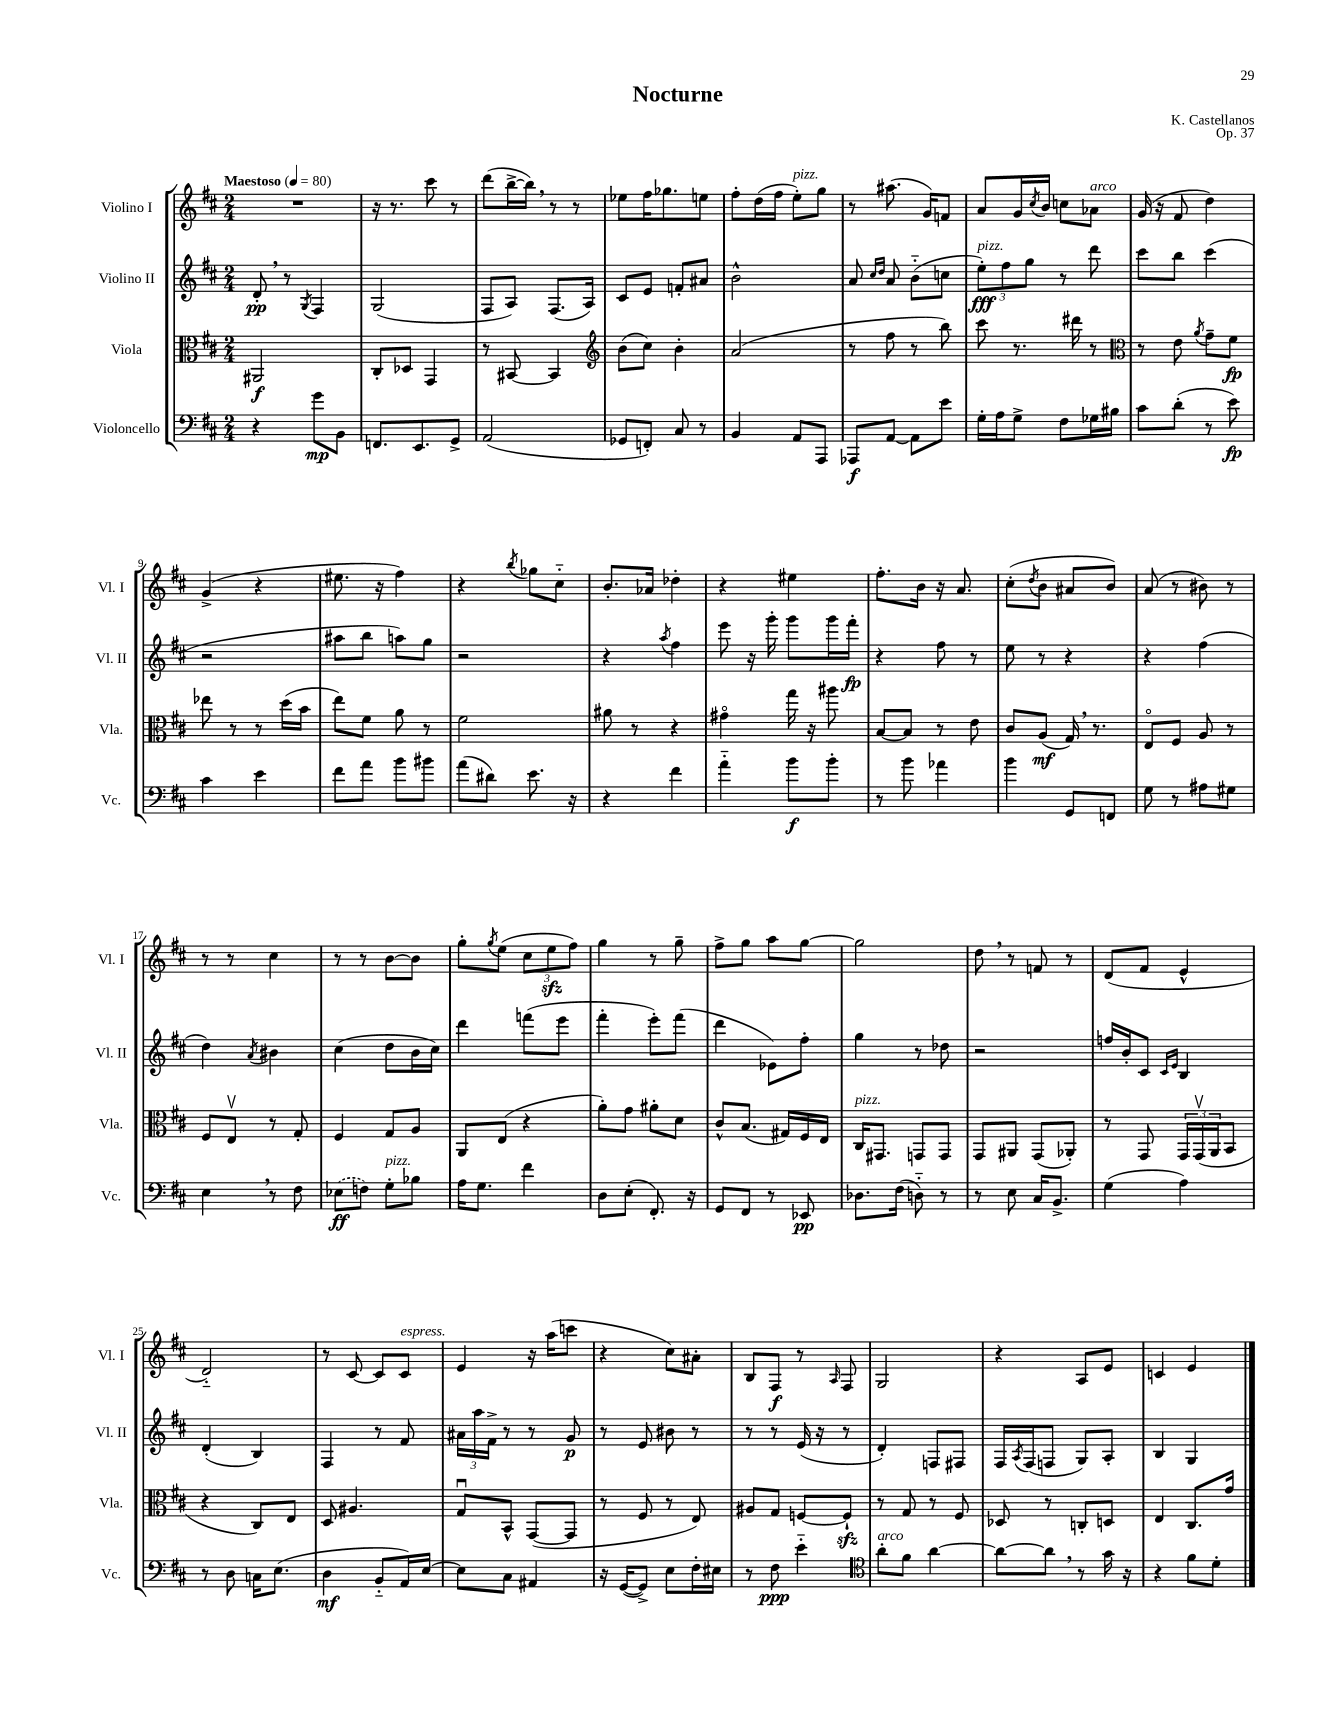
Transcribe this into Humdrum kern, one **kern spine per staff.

**kern	**kern	**kern	**kern
*staff4	*staff3	*staff2	*staff1
*clefF4	*clefC3	*clefG2	*clefG2
*k[f#c#]	*k[f#c#]	*k[f#c#]	*k[f#c#]
*M2/4	*M2/4	*M2/4	*M2/4
*MM80	*MM80	*MM80	*MM80
4r	2AA#/	8d'/	2r
.	.	8r	.
.	.	8qG/	.
8g\L	.	4F#/	.
8BB\J	.	.	.
=	=	=	=
8.FF/L	8C#'/L	(2G/	16r
.	.	.	8.r
.	8D-/J	.	.
8.EE/	.	.	.
.	4GG/	.	8ccc#\
8GG^/J	.	.	8r
=	=	=	=
(2AA/	8r	8F#/L	(8ddd\L
.	[8BB#/	8A/J)	[16bb^\L
.	.	.	16bb\]JJ)
.	4BB#/]	(8.F#/L	8r
.	.	.	8r
.	.	16A/Jk)	.
=	=	=	=
*	*clefG2	*	*
8GG-/L	(8b\L	8c#/L	8ee-\L
8FF'/J)	8cc#\J)	8e/J	16ff#\K
.	.	.	8.gg-\
8C#/	4b'\	8f'/L	.
8r	.	8a#/J	8ee\J
=	=	=	=
4BB/	(2a/	2b^^\	8ff#'\L
.	.	.	(16dd\L
.	.	.	16ff#\JJ
8AA/L	.	.	8ee'\L)
8AAA/J	.	.	8gg\J
=	=	=	=
8AAA-/L	8r	8a/	8r
.	.	16qqcc#/LL	.
.	.	16qqdd/JJ	.
[8AA/J	8ff#\	8a/	(8.aa#\
8AA\]L	8r	(8b'~\L	.
.	.	.	16g/LK)
8e\J	8bb\)	8cc\J	8f/J
=	=	=	=
16G'\LL	8ccc#\	12ee'\L)	8a/L
16A\J	.	.	.
.	.	12ff#\	.
8G^\J	8.r	.	16g/L
.	.	12gg\J	.
.	.	.	8qcc#/
.	.	.	16b/JJ
8F#\L	.	8r	8cc\L
.	16ddd#\	.	.
16G-\L	8r	8ddd\	8a-\J
16B#\JJ	.	.	.
=	=	=	=
*	*clefC3	*	*
8c#\L	8r	8ccc#\L	(16g/
.	.	.	16r
(8d'\J	8e\	8bb\J	8f#/
.	8qa/	.	.
8r	8g~\L	(4ccc#\	4dd\)
8e\)	8f#\J	.	.
=	=	=	=
4c#\	8ee-\	2r	(4g^/
.	8r	.	.
4e\	8r	.	4r
.	(16dd\LL	.	.
.	16b\JJ	.	.
=	=	=	=
8f#\L	8ee\L)	8aa#\L	8.ee#\
8a\J	8f#\J	8bb\J	.
.	.	.	16r
8b\L	8a\	8aa\L)	4ff#\)
8b#\J	8r	8gg\J	.
=	=	=	=
(8a\L	2f#\	2r	4r
8d#\J)	.	.	.
.	.	.	8qbb/
8.e\	.	.	8gg-\L
.	.	.	8cc#'~\J
16r	.	.	.
=	=	=	=
4r	8a#\	4r	8.b'/L
.	8r	.	.
.	.	.	16a-/Jk
.	.	8qaa/	.
4f#\	4r	4ff#\	4dd-'\
=	=	=	=
4a'~\	4g#o\	8eee\	4r
.	.	16r	.
.	.	16ggg'\	.
8b\L	16gg\	8ggg\L	4ee#\
.	16r	.	.
8b'\J	8aa#\	16ggg\L	.
.	.	16fff#'\JJ	.
=	=	=	=
8r	[8B/L	4r	8.ff#'\L
8b\	8B/]J	.	.
.	.	.	16b\Jk
4a-\	8r	8ff#\	16r
.	.	.	8.a/
.	8e\	8r	.
=	=	=	=
4b\	8c#/L	8ee\	(8cc#'\L
.	.	.	8qdd/
.	(8A/J	8r	8b\J
8GG/L	16G/)	4r	8a#/L
.	8.r	.	.
8FF/J	.	.	8b/J)
=	=	=	=
8G\	8Eo/L	4r	(8a/
8r	8F#/J	.	8r
8A#\L	8A/	(4ff#\	8b#\)
8G#\J	8r	.	8r
=	=	=	=
4E\	8F#/L	4dd\)	8r
.	8Ev/J	.	8r
.	.	8qa/	.
8r	8r	4b#\	4cc#\
8F#\	8G'/	.	.
=	=	=	=
(8E-\L	4F#/	(4cc#\	8r
8F\J)	.	.	8r
8G'\L	8G/L	8dd\L	[8b\L
8B-\J	8A/J	16b\L	8b\]J
.	.	16cc#\JJ)	.
=	=	=	=
16A\LK	8AA/L	4ddd\	8gg'\L
8.G\J	.	.	.
.	.	.	8qgg/
.	(8E/J	.	(8ee\J
4f#\	4r	(8fff\L	12cc#\L
.	.	.	12ee\
.	.	8eee\J	.
.	.	.	12ff#\J)
=	=	=	=
8D\L	8a'\L)	4fff#'\	4gg\
(8E'\J	8g\J	.	.
8.FF#'/)	8a#'\L	8eee'\L)	8r
.	8d\J	(8fff#\J	8gg~\
16r	.	.	.
=	=	=	=
8GG/L	8c#^^/L	4ddd\	8ff#^\L
8FF#/J	(8.B/J	.	8gg\J
8r	.	8e-\L)	8aa\L
.	16G#/LL)	.	.
8EE-/	16F#/	8ff#'\J	[8gg\J
.	16E/JJ	.	.
=	=	=	=
8.D-\L	16C#/LK	4gg\	2gg\]
.	8.GG#/J	.	.
(16F#\Jk	.	.	.
8D'~\)	8GG/L	8r	.
8r	8GG/J	8dd-\	.
=	=	=	=
8r	8GG/L	2r	8dd\
8E\	8AA#/J	.	8r
16C#/LK	(8GG/L	.	8f/
8.BB^/J	.	.	.
.	8AA-'/J)	.	8r
=	=	=	=
(4G\	8r	16ff/LL	(8d/L
.	.	16b'/J	.
.	8GG/	8c#/J	8f#/J
.	.	16qqc#/LL	.
.	.	16qqe/JJ	.
4A\)	24GG/LL	4B/	4e^^/
.	(24GGv/	.	.
.	24AA/J	.	.
.	8BB/J	.	.
=	=	=	=
8r	4r	(4d'/	2d'~/)
8D\	.	.	.
16C\LK	8C#/L)	4B/)	.
(8.E\J	.	.	.
.	8E/J	.	.
=	=	=	=
4D\	8D/	4F#/	8r
.	4.A#/	.	[8c#/
8BB'~/L	.	8r	8c#/]L
16AA/L)	.	8f#/	8c#/J
[16E/JJ	.	.	.
=	=	=	=
8E\]L	8Gu/L	24a#\LL	4e/
.	.	24aa\	.
.	.	24f#^\JJ	.
8C#\J	8BB^^/J	8r	.
4AA#/	([8GG/L	8r	16r
.	.	.	(16aa\LK
.	8GG/]J	8g/	8ccc\J
=	=	=	=
16r	8r	8r	4r
([16GG/LK	.	.	.
8GG^/]J)	8F#/	8e/	.
8E\L	8r	8b#\	8cc#\L)
16F#'\L	8E/)	8r	8a#'\J
16E#\JJ	.	.	.
=	=	=	=
8r	8A#/L	8r	8B/L
8F#\	8G/J	8r	8F#/J
4e'~\	[8F/L	(16e/	8r
.	.	16r	.
.	.	.	16qqA/
.	8F`/]J	8r	8F#/
=	=	=	=
*clefC4	*	*	*
8a'\L	8r	4d'/)	2G/
8f#\J	8G/	.	.
[4a\	8r	8F/L	.
.	8F#/	8F#/J	.
=	=	=	=
8a\_L	8D-/	16F#/LL	4r
.	.	8qA/	.
.	.	(16F#/J	.
8a\]J	8r	8F/J	.
8r	8C'/L	8G/L)	8A/L
16g\	8D/J	8A'/J	8e/J
16r	.	.	.
=	=	=	=
4r	4E/	4B/	4c/
8f#\L	8.C#/L	4G/	4e/
8d'\J	.	.	.
.	16g/Jk	.	.
==	==	==	==
*-	*-	*-	*-
